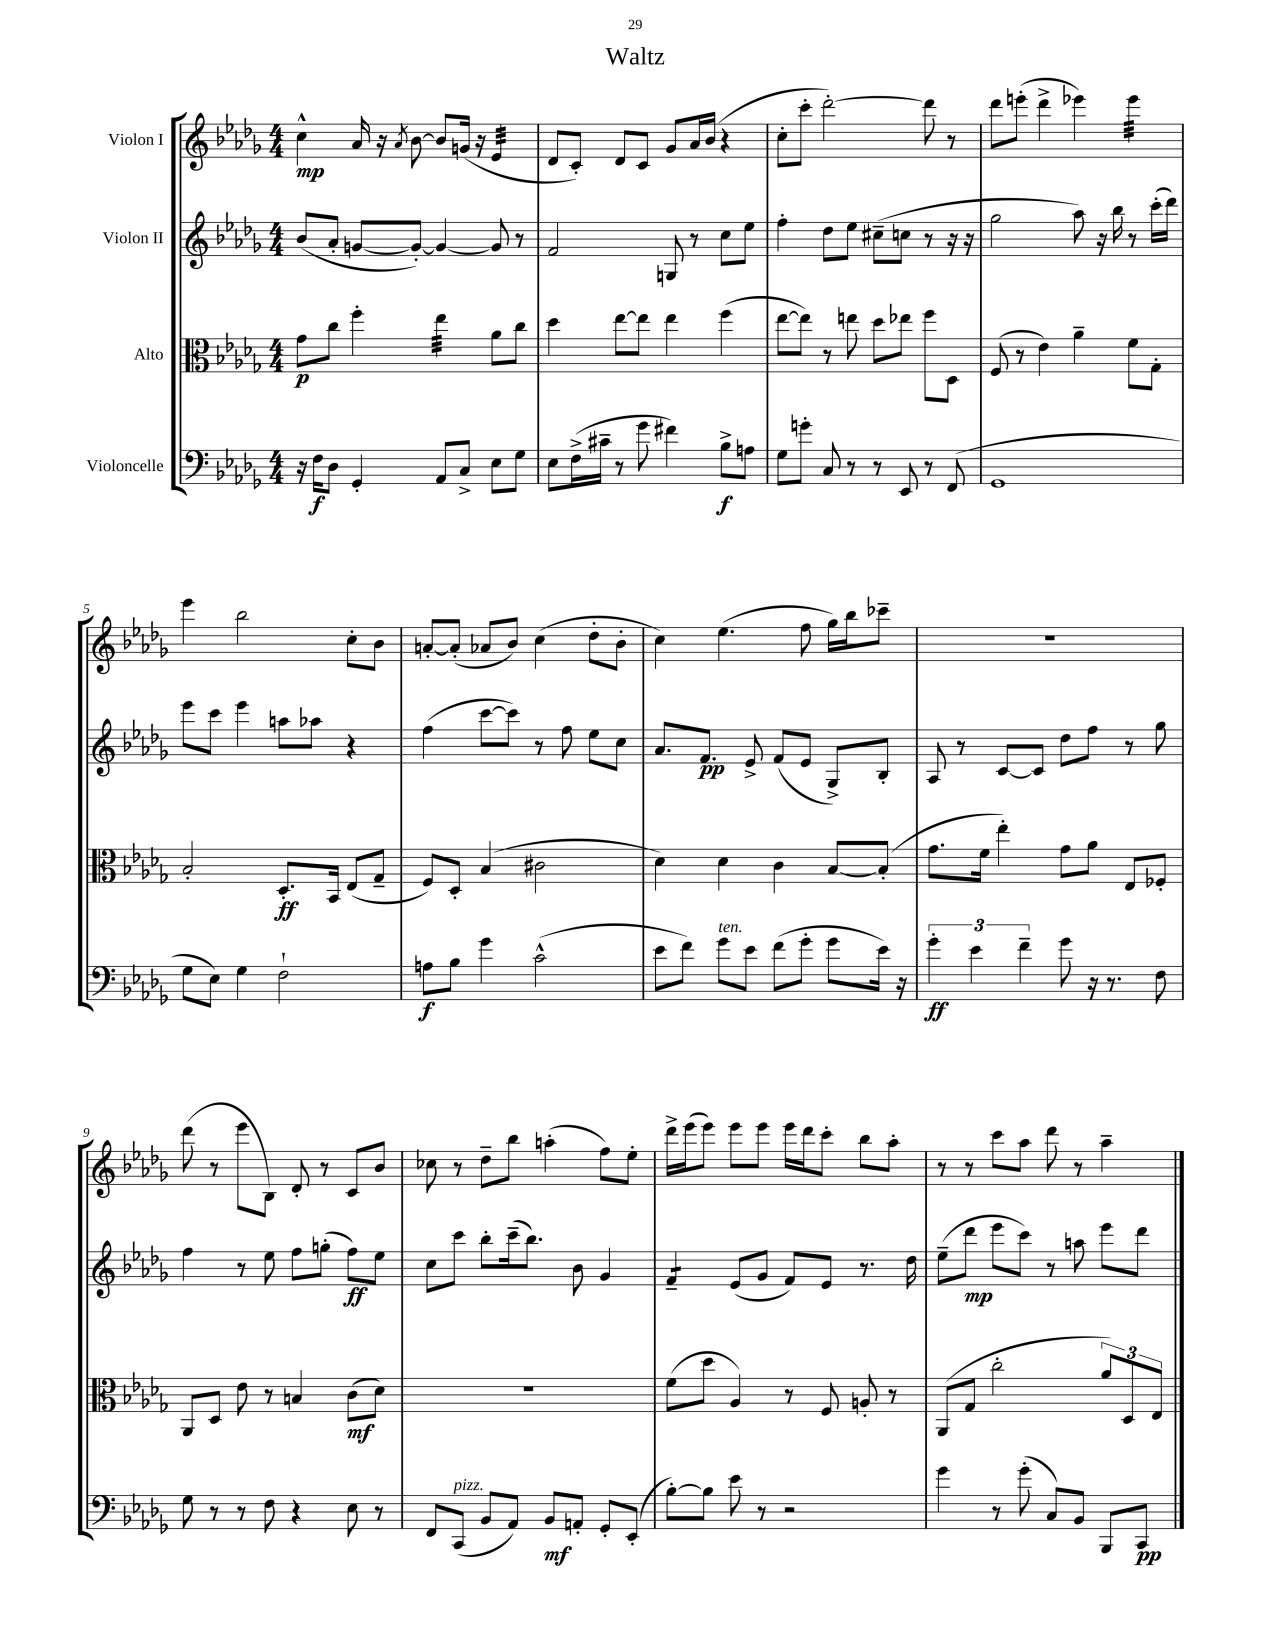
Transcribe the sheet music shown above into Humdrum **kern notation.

**kern	**kern	**kern	**kern
*staff4	*staff3	*staff2	*staff1
*clefF4	*clefC3	*clefG2	*clefG2
*k[b-e-a-d-g-]	*k[b-e-a-d-g-]	*k[b-e-a-d-g-]	*k[b-e-a-d-g-]
*M4/4	*M4/4	*M4/4	*M4/4
16r	8g-\L	(8b-/L	4cc^^\
16F\LK	.	.	.
8D-\J	8cc\J	8a-'/J	.
4GG-'/	4ff'\	[8g/L	16a-/
.	.	.	16r
.	.	.	8qa-/
.	.	8g'/_J)	[8b-\
8AA-/L	4ee-\	4g/_	8b-/]L
8C^/J	.	.	(16g/Jk
.	.	.	16r
8E-\L	8a-\L	8g/]	4e-/
8G-\J	8cc\J	8r	.
=	=	=	=
8E-\L	4dd-\	2f/	8d-/L
(16F^\L	.	.	8c'/J)
16c#~\JJ	.	.	.
8r	[8ee-\L	.	8d-/L
8g-\	8ee-\]J	.	8c/J
4f#\)	4ee-\	8G/	8g-/L
.	.	8r	16a-/L
.	.	.	(16b-/JJ
8B-^\L	(4ff\	8cc\L	4r
8A\J	.	8ee-\J	.
=	=	=	=
8G-\L	[8ee-\L	4ff'\	8cc'\L
8g'\J	8ee-\]J)	.	8ccc'\J
8C/	8r	8dd-\L	[2ddd-'\)
8r	8ee\	8ee-\J	.
8r	8dd-\L	(8cc#~\L	.
8EE-/	8ee-\J	8cc\J	.
8r	8ff\L	8r	8ddd-\]
(8FF/	8D-\J	16r	8r
.	.	16r	.
=	=	=	=
1GG-	(8F/	2gg-\	8ddd-\L
.	8r	.	(8eee'\J
.	4e-\)	.	4ddd-^\
.	4a-~\	8aa-\)	4eee-\)
.	.	16r	.
.	.	16bb-\	.
.	8f\L	8r	4eee-\
.	8G-'\J	(16ccc'\LL	.
.	.	16ddd-\JJ)	.
=	=	=	=
8G-\L	2B-'/	8eee-\L	4eee-\
8E-\J)	.	8ccc\J	.
4G-\	.	4eee-\	2bb-\
2F`\	8.D-'/L	8aa\L	.
.	.	8aa-\J	.
.	16BB-/Jk	.	.
.	(8E-/L	4r	8cc'\L
.	8G-~/J	.	8b-\J
=	=	=	=
8A\L	8F/L)	(4ff\	[8a'/L
8B-\J	8D-'/J	.	(8a'/]J
4g-\	(4B-/	[8ccc\L	8a-/L
.	.	8ccc\]J)	8b-/J)
(2c^^\	2c#\	8r	(4cc\
.	.	8ff\	.
.	.	8ee-\L	8dd-'\L
.	.	8cc\J	8b-'\J
=	=	=	=
8e-\L	4d-\)	8.a-/L	4cc\)
8f\J)	.	.	.
.	.	8.f/J	.
8g-\L	4d-\	.	(4.ee-\
8e-\J	.	8e-^/	.
(8f\L	4c\	(8f/L	.
8g-'\J	.	8e-/J	8ff\
8g-\L	[8B-/L	8G-^/L)	16gg-\LL)
.	.	.	16bb-\J
16e-\Jk)	(8B-'/]J	8B-'/J	8ccc-~\J
16r	.	.	.
=	=	=	=
6g-'\	8.g-\L	8A-/	1r
.	.	8r	.
6e-\	.	.	.
.	16f\Jk	.	.
.	4ee-'\)	[8c/L	.
6f~\	.	.	.
.	.	8c/]J	.
8g-\	8g-\L	8dd-\L	.
16r	8a-\J	8ff\J	.
8.r	.	.	.
.	8E-/L	8r	.
8F\	8F-'/J	8gg-\	.
=	=	=	=
8G-\	8AA-/L	4ff\	(8ddd-\
8r	8D-/J	.	8r
8r	8e-\	8r	8eee-\L
8F\	8r	8ee-\	8B-\J)
4r	4B/	8ff\L	8d-'/
.	.	(8gg'\J	8r
8E-\	(8c\L	8ff\L)	8c/L
8r	8d-\J)	8ee-\J	8b-/J
=	=	=	=
8FF/L	1r	8cc\L	8cc-\
(8CC/J	.	8ccc\J	8r
8BB-/L	.	8bb-'\L	8dd-~\L
8AA-/J)	.	(16ccc~\k	8bb-\J
.	.	8.bb-\J)	.
8BB-/L	.	.	(4aa'\
8AA'/J	.	8b-\	.
8GG-'/L	.	4g-/	8ff\L)
(8EE-'/J	.	.	8ee-'\J
=	=	=	=
[8B-'\L)	(8f\L	4f~/	16ddd-^\LL
.	.	.	(16eee-\J
8B-\]J	8dd-\J	.	8eee-\J)
8e-\	4A-/)	(8e-/L	8eee-\L
8r	.	8g-/J	8eee-\J
2r	8r	8f/L)	16eee-\LL
.	.	.	16ddd-\J
.	8F/	8e-/J	8ccc'\J
.	8A'/	8.r	8bb-\L
.	8r	.	8aa-'\J
.	.	16dd-\	.
=	=	=	=
4g-\	(8AA-/L	(8ee-~\L	8r
.	8G-/J	8ddd-\J	8r
8r	2cc'\	8eee-\L	8ccc\L
(8g-'\	.	8ccc\J)	8aa-\J
8C/L)	.	8r	8ddd-\
8BB-/J	.	8aa\	8r
8BBB-/L	12a-/L)	8eee-\L	4aa-~\
.	12D-/	.	.
8CC/J	.	8ddd-\J	.
.	12E-/J	.	.
==	==	==	==
*-	*-	*-	*-
